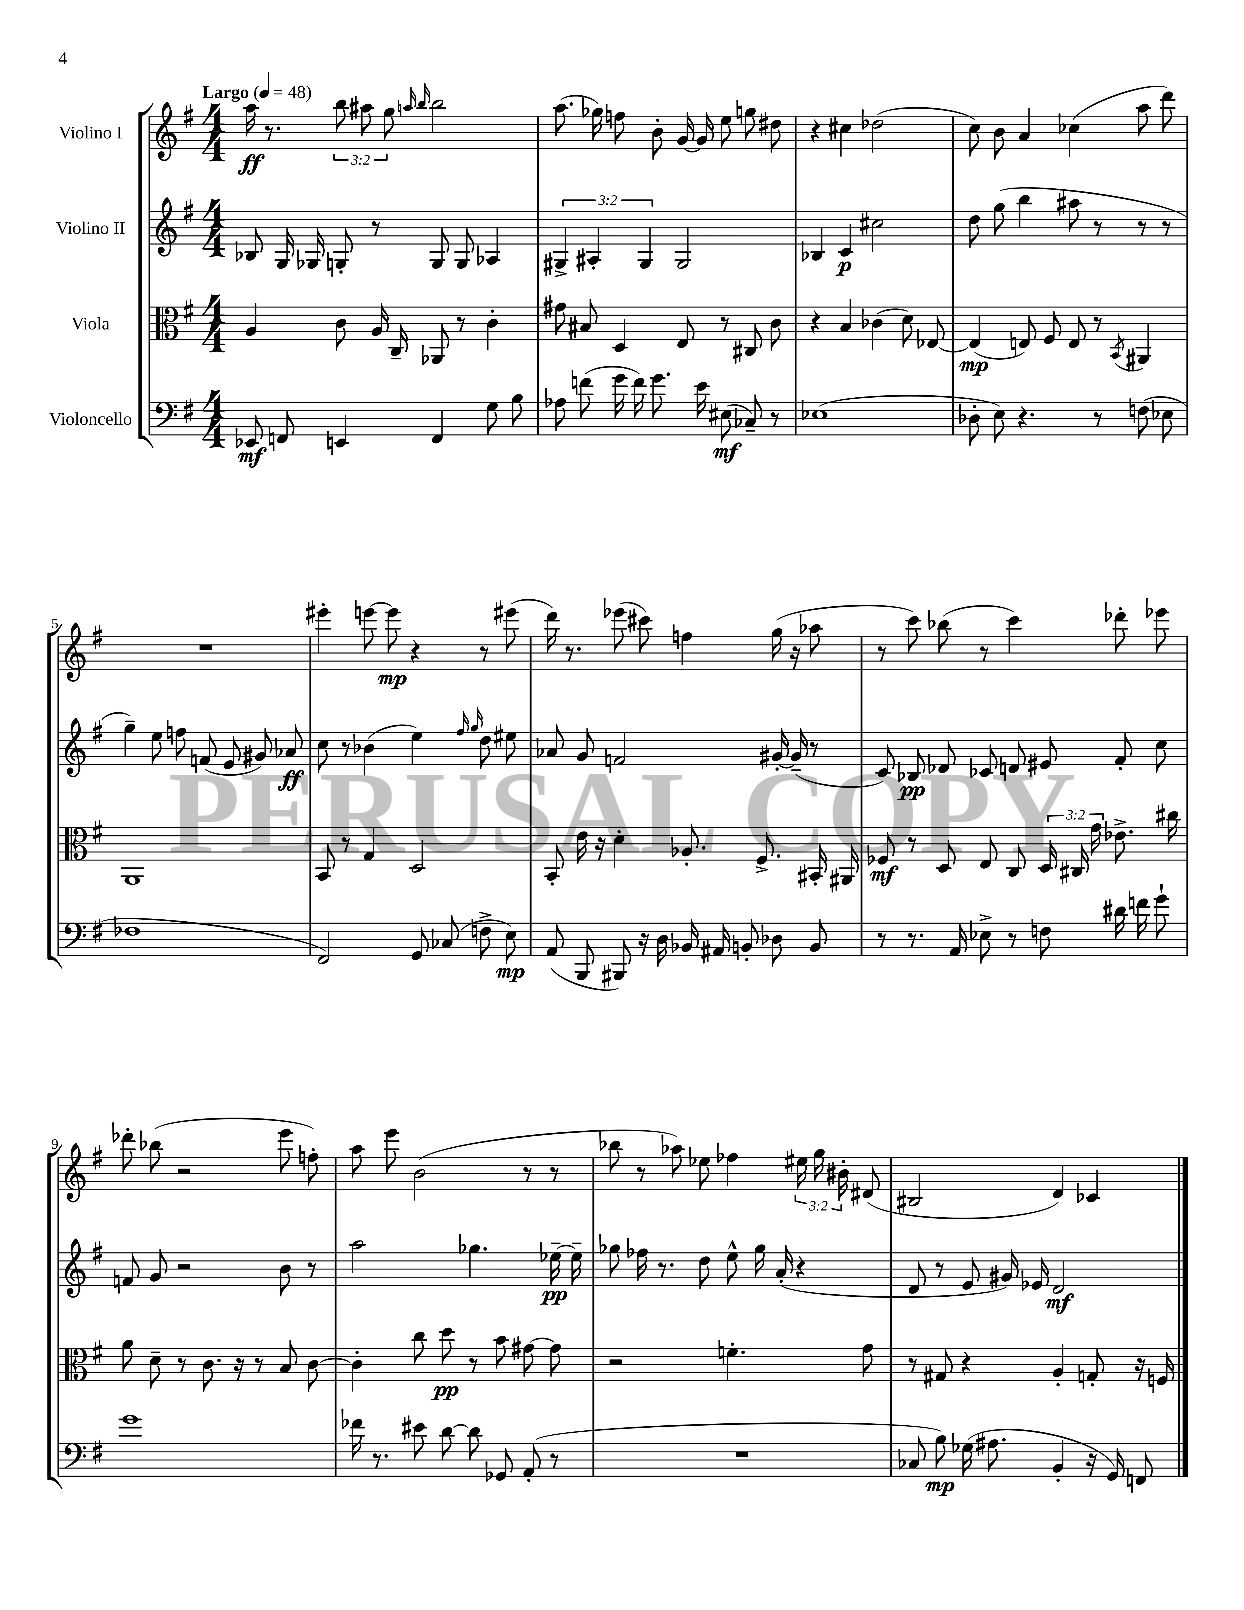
<<
\new StaffGroup <<
\new Staff = "s0" \with { instrumentName = "Violino I" } {
    \clef treble \key g \major \numericTimeSignature \time 4/4 \override Staff.TupletNumber.text = #tuplet-number::calc-fraction-text \tempo "Largo" 4 = 48
    \autoBeamOff a''16\ff r8. \tuplet 3/2 { b''8 ais''8 g''8 } \grace { a''16 b''16 } b''2 |
    a''8.( ges''16) f''8 b'8-. g'16~ g'16 e''8 g''8 dis''8 |
    r4 cis''4 des''2( |
    c''8) b'8 a'4 ces''4( a''8 d'''8) |
    R1 |
    eis'''4-. e'''8~ e'''8\mp r4 r8 eis'''8( |
    d'''16) r8. ees'''8( cis'''8) f''4 g''16( r16 aes''8 |
    r8 c'''8) bes''8( r8 c'''4) des'''8-. ees'''8 |
    des'''8-. bes''8( r2 e'''8 f''8-.) |
    a''8 e'''8 b'2( r8 r8 |
    bes''8 r8 aes''8) ees''8 fes''4 \tuplet 3/2 { eis''16 g''16 bis'16-. } dis'8( |
    bis2 d'4) ces'4 \bar "|." |
}
\new Staff = "s1" \with { instrumentName = "Violino II" } {
    \clef treble \key g \major \numericTimeSignature \time 4/4 \override Staff.TupletNumber.text = #tuplet-number::calc-fraction-text
    \autoBeamOff bes8 g16 ges16 g8-. r8 g8 g8 aes4 |
    \tuplet 3/2 { gis4-> ais4-. gis4 } gis2 |
    bes4 c'4\p cis''2 |
    d''8 g''8( b''4 ais''8 r8 r8 r8 |
    g''4--) e''8 f''8 f'8( e'8 gis'8) aes'8\ff |
    c''8 r8 bes'4( e''4) \grace { fis''16 g''16 } d''8 eis''8 |
    aes'8 g'8 f'2 gis'16~-. gis'16--( r8 |
    c'8) bes8\pp des'8 ces'8 d'8 eis'8 fis'8-. c''8 |
    f'8 g'8 r2 b'8 r8 |
    a''2 ges''4. ees''16~--\pp ees''16-- |
    ges''8 fes''16 r8. d''8 e''8-^ ges''16 a'16-.( r4 |
    d'8 r8 e'8 gis'16) ees'16 d'2\mf \bar "|." |
}
\new Staff = "s2" \with { instrumentName = "Viola" } {
    \clef alto \key g \major \numericTimeSignature \time 4/4 \override Staff.TupletNumber.text = #tuplet-number::calc-fraction-text
    \autoBeamOff a4 c'8 a16 c16-- aes,8 r8 c'4-. |
    gis'8 bis8 d4 e8 r8 cis8 c'8 |
    r4 b4 ces'4( d'8) ees8~ |
    ees4\mp( e8) fis8 e8 r8 \acciaccatura { b,8 } ais,4 |
    a,1 |
    b,8 r8 g4 d2 |
    b,8-. e'16 r16 d'4-. aes8.-. fis8.-> bis,16-. ais,16 |
    fes8\mf r8 d8 e8 c8 \tuplet 3/2 { d16 cis16 g'16 } ees'8.-> cis''16 |
    a'8 d'8-- r8 c'8. r16 r8 b8 c'8~ |
    c'4-. c''8 d''8\pp r8 b'8 gis'8~ gis'8 |
    r2 f'4.-. g'8 |
    r8 gis8 r4 a4-. g8-. r16 f16 \bar "|." |
}
\new Staff = "s3" \with { instrumentName = "Violoncello" } {
    \clef bass \key g \major \numericTimeSignature \time 4/4
    \autoBeamOff ees,8\mf f,8 e,4 f,4 g8 b8 |
    aes8 f'8( g'16 f'16) g'8. e'16 eis8\mf( ces8--) r8 |
    ees1( |
    des8-. e8) r4. r8 f8( ees8 |
    fes1 |
    fis,2) g,8 ces8( f8-> e8\mp) |
    a,8( b,,8 bis,,8) r16 d16 bes,16 ais,16 b,8-. des8 b,8 |
    r8 r8. a,16 ees8-> r8 f8 dis'16 f'16 g'8-! |
    g'1 |
    fes'16 r8. eis'8 d'8~ d'8 ges,8 a,8-.( r8 |
    R1 |
    ces8 b8\mp) ges16( ais8. b,4-. r16 g,16) f,8 \bar "|." |
}
>>
>>
